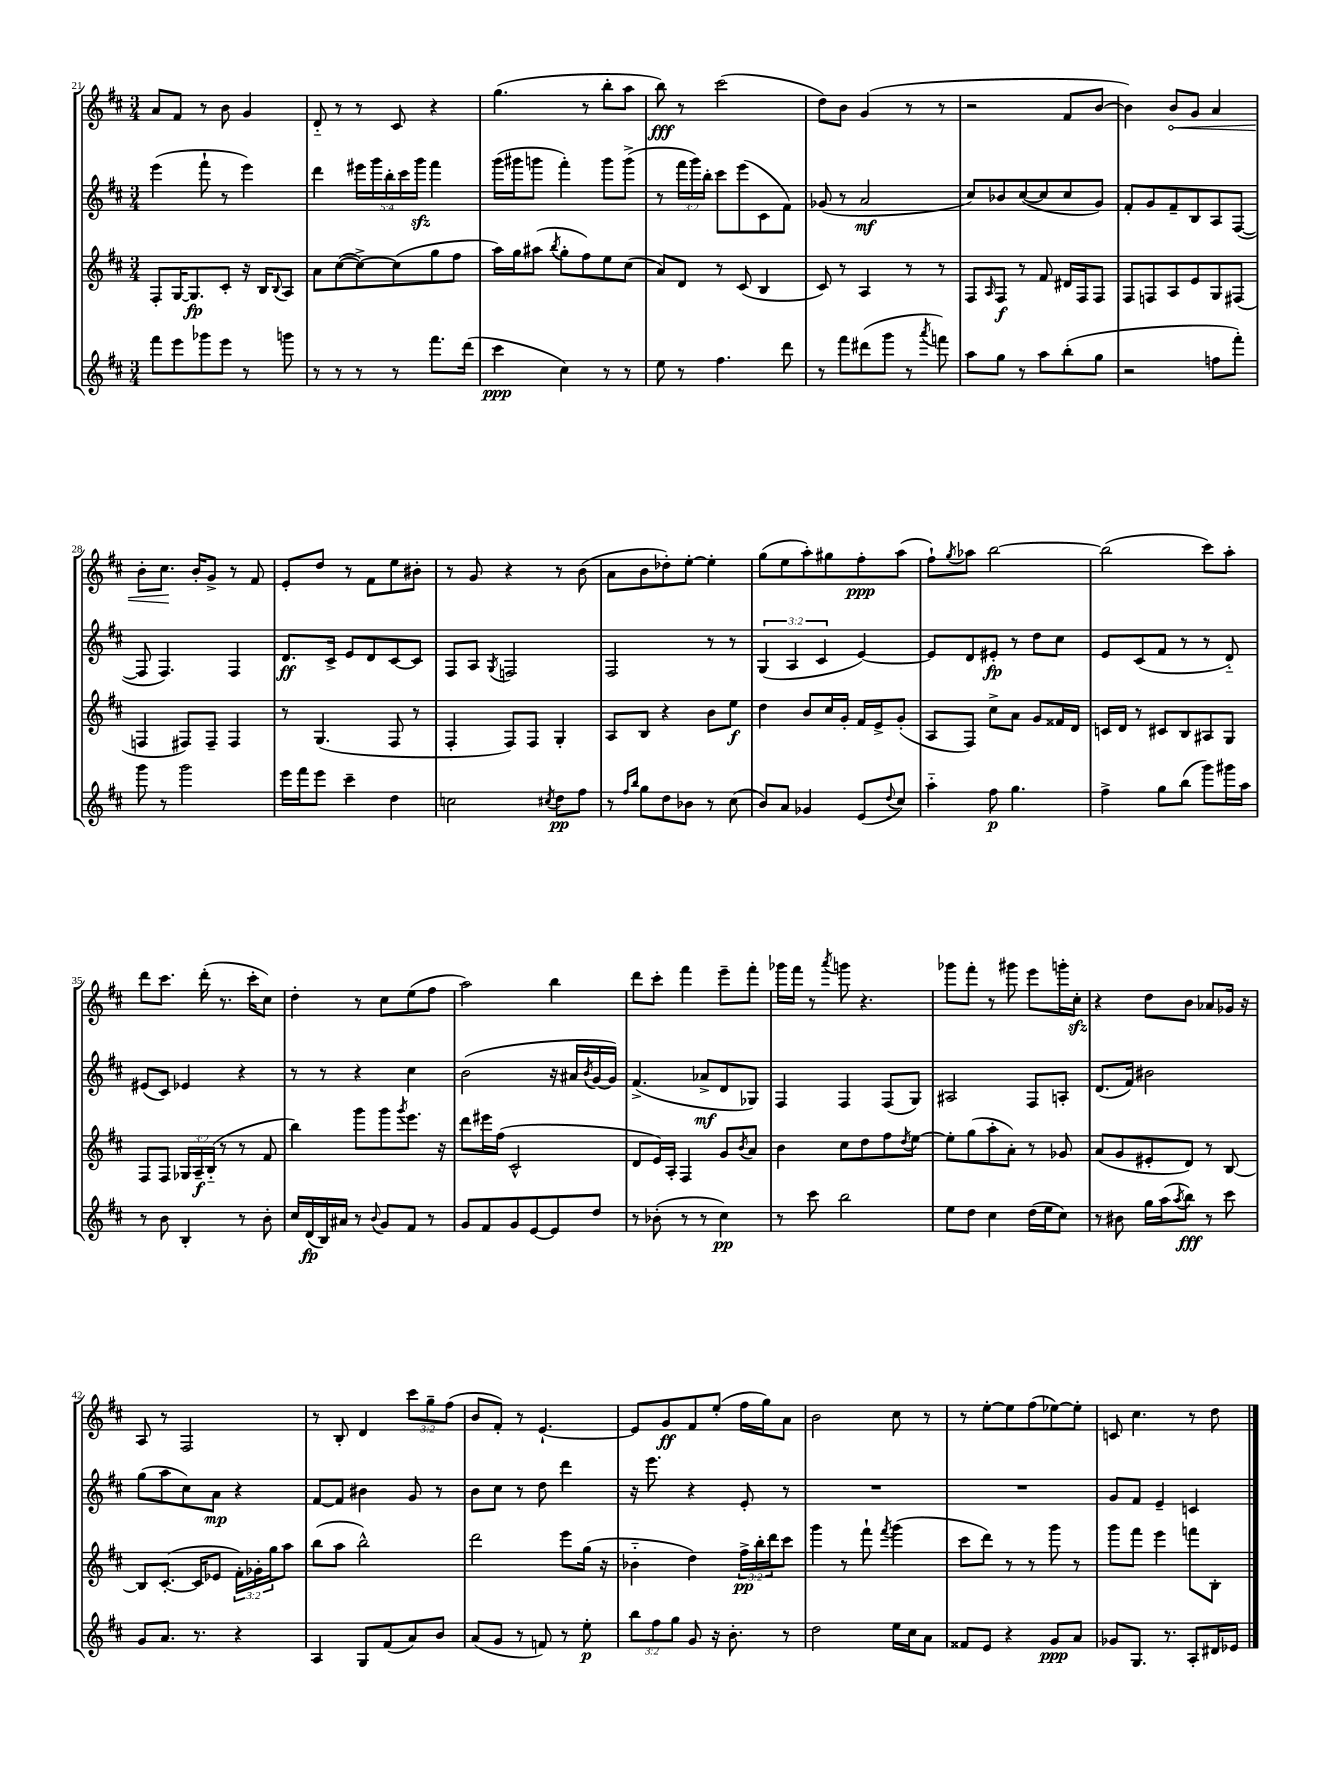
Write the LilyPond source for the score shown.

<<
\new StaffGroup <<
\new Staff = "s0" {
    \clef treble \key d \major \numericTimeSignature \time 3/4 \override Staff.TupletNumber.text = #tuplet-number::calc-fraction-text
    a'8 fis'8 r8 b'8 g'4 |
    d'8-_ r8 r8 cis'8 r4 |
    g''4.( r8 b''8-. a''8 |
    b''8\fff) r8 cis'''2( |
    d''8) b'8 g'4( r8 r8 |
    r2 fis'8 b'8~ |
    b'4) \once \override Hairpin.circled-tip = ##t b'8\< g'8 a'4 |
    b'8-. cis''8.\! b'16-. g'8-> r8 fis'8 |
    e'8-. d''8 r8 fis'8 e''8 bis'8-. |
    r8 g'8 r4 r8 b'8( |
    a'8 b'8 des''8-.) e''8~-. e''4-. |
    g''8( e''8 a''8-.) gis''8 fis''8-.\ppp a''8( |
    fis''8-!) \acciaccatura { g''8 } aes''8 b''2~ |
    b''2( cis'''8) a''8-. |
    d'''8 cis'''8. d'''16-.( r8. cis'''16-. cis''8) |
    d''4-. r8 cis''8 e''8( fis''8 |
    a''2) b''4 |
    d'''8 cis'''8-. fis'''4 e'''8-- fis'''8-. |
    ges'''16 fis'''16 r8 \acciaccatura { a'''8 } g'''8 r4. |
    ges'''8 fis'''8-. r8 gis'''8 e'''8 g'''16-. cis''16-.\sfz |
    r4 d''8 b'8 aes'8 ges'16 r16 |
    a8 r8 fis2 |
    r8 b8-. d'4 \tuplet 3/2 { cis'''8 g''8-- fis''8( } |
    b'8 fis'8-.) r8 e'4.~-! |
    e'8 g'8\ff fis'8 e''8-.( fis''16 g''16) a'8 |
    b'2 cis''8 r8 |
    r8 e''8~-. e''8 fis''8( ees''8~) ees''8-. |
    c'8 cis''4. r8 d''8 \bar "|." |
}
\new Staff = "s1" {
    \clef treble \key d \major \numericTimeSignature \time 3/4 \override Staff.TupletNumber.text = #tuplet-number::calc-fraction-text
    e'''4( fis'''8-! r8 e'''4) |
    d'''4 \tuplet 5/4 { eis'''16 g'''16 b''16-. cis'''16 g'''16\sfz } fis'''4 |
    g'''16( gis'''16 g'''8 fis'''4-.) g'''8 g'''8->( |
    r8 \tuplet 3/2 { fis'''16 g'''16) b''16-. } cis'''8 e'''8( cis'8 fis'8) |
    ges'8( r8 a'2\mf |
    cis''8) bes'8 cis''8~( cis''8 cis''8 g'8) |
    fis'8-. g'8 fis'8-- b8 a8 fis8~( |
    fis8 fis4.) fis4 |
    d'8.\ff cis'16-> e'8 d'8 cis'8~ cis'8 |
    fis8 a8 \acciaccatura { g8 } f2 |
    fis2 r8 r8 |
    \tuplet 3/2 { g4( a4 cis'4 } e'4~) |
    e'8 d'8 eis'8-.\fp r8 d''8 cis''8 |
    e'8 cis'8( fis'8 r8 r8 d'8-_) |
    eis'8( cis'8) ees'4 r4 |
    r8 r8 r4 cis''4 |
    b'2( r16 ais'16 \acciaccatura { b'8 } g'16~ g'16) |
    fis'4.->( aes'8->\mf d'8 ges8) |
    fis4 fis4 fis8( g8) |
    ais2 fis8 a8-. |
    d'8.( fis'16) bis'2 |
    g''8( a''8 cis''8) a'8\mp r4 |
    fis'8~ fis'8 bis'4 g'8 r8 |
    b'8 cis''8 r8 d''8 d'''4 |
    r16 e'''8. r4 e'8-. r8 |
    R2. |
    R2. |
    g'8 fis'8 e'4-- c'4 \bar "|." |
}
\new Staff = "s2" {
    \clef treble \key d \major \numericTimeSignature \time 3/4 \override Staff.TupletNumber.text = #tuplet-number::calc-fraction-text
    fis8-. g16~ g8.\fp cis'8-. r16 b16 \appoggiatura { b8 } a8 |
    a'8 cis''8~( cis''8~->) cis''8( g''8 fis''8 |
    a''16) g''16 ais''8( \acciaccatura { b''8 } g''8-. fis''8) e''8 cis''8( |
    a'8) d'8 r8 cis'8( b4 |
    cis'8) r8 a4 r8 r8 |
    fis8 \grace { a16 } fis8\f r8 fis'8 dis'16 fis16 fis8 |
    fis8 f8 a8 e'8 g8 fis8( |
    f4 fis8) fis8-- fis4 |
    r8 g4.( fis8 r8 |
    fis4-. fis8) fis8 g4-. |
    a8 b8 r4 b'8 e''8\f |
    d''4 b'8 cis''16 g'16-. fis'16 e'16-> g'8-.( |
    a8 fis8) cis''8-> a'8 g'8 fisis'16 d'16 |
    c'16 d'16 r8 cis'8 b8 ais8 g8 |
    fis8 fis8 \tuplet 3/2 { ges16 a16--\f b16-_( } r8 r8 fis'8 |
    b''4) g'''8 g'''8 \acciaccatura { g'''8 } e'''8. r16 |
    d'''8 eis'''16 fis''16( cis'2-^ |
    d'8 e'16) a16-. fis4 g'8 \acciaccatura { b'8 } a'8 |
    b'4 cis''8 d''8 fis''8 \acciaccatura { d''8 } e''8~ |
    e''8-. g''8( a''8-. a'8-.) r8 ges'8 |
    a'8( g'8 eis'8-. d'8) r8 b8~ |
    b8 cis'8.~-.( cis'16 ees'8 \tuplet 3/2 { fis'16-.) ges'16-. g''16 } a''8 |
    b''8( a''8 b''2-^) |
    d'''2 e'''8 g''16( r16 |
    bes'4-_ d''4) \tuplet 3/2 { fis''16->\pp b''16-. d'''16 } cis'''8 |
    g'''4 r8 fis'''8-! \acciaccatura { fis'''8 } g'''4( |
    cis'''8 d'''8) r8 r8 g'''8 r8 |
    g'''8 fis'''8 e'''4 f'''8 b8-. \bar "|." |
}
\new Staff = "s3" {
    \clef treble \key d \major \numericTimeSignature \time 3/4 \override Staff.TupletNumber.text = #tuplet-number::calc-fraction-text
    fis'''8 e'''8 ges'''8 e'''8 r8 g'''8 |
    r8 r8 r8 r8 fis'''8. d'''16( |
    cis'''4\ppp cis''4) r8 r8 |
    e''8 r8 fis''4. d'''8 |
    r8 fis'''8 dis'''8( g'''8 r8 \acciaccatura { a'''8 } f'''8) |
    a''8 g''8 r8 a''8 b''8-.( g''8 |
    r2 f''8 fis'''8-.) |
    g'''8 r8 g'''2 |
    e'''16 fis'''16 e'''8 cis'''4-- d''4 |
    c''2 \acciaccatura { cis''8 } d''8\pp fis''8 |
    r8 \grace { fis''16 b''16 } g''8 d''8 bes'8 r8 cis''8( |
    b'8) a'8 ges'4 e'8( \appoggiatura { d''8 } cis''8) |
    a''4-_ fis''8\p g''4. |
    fis''4-> g''8 b''8( g'''8) gis'''16 a''16 |
    r8 b'8 b4-. r8 b'8-. |
    cis''16 d'16\fp( b16) ais'16 r8 \appoggiatura { b'8 } g'8 fis'8 r8 |
    g'8 fis'8 g'8 e'8~ e'8 d''8 |
    r8 bes'8-.( r8 r8 cis''4\pp) |
    r8 cis'''8 b''2 |
    e''8 d''8 cis''4 d''16( e''16 cis''8) |
    r8 bis'8 g''16 a''16( \acciaccatura { a''8 } b''8\fff) r8 cis'''8 |
    g'8 a'8. r8. r4 |
    a4 g8 fis'8( a'8) b'8 |
    a'8( g'8 r8 f'8) r8 e''8-.\p |
    \tuplet 3/2 { b''8 fis''8 g''8 } g'8 r16 b'8.-. r8 |
    d''2 e''16 cis''16 a'8 |
    fisis'8 e'8 r4 g'8\ppp a'8 |
    ges'8 g8. r8. a8-. dis'16 ees'16 \bar "|." |
}
>>
>>
\layout { \context { \Score currentBarNumber = #21 } }
